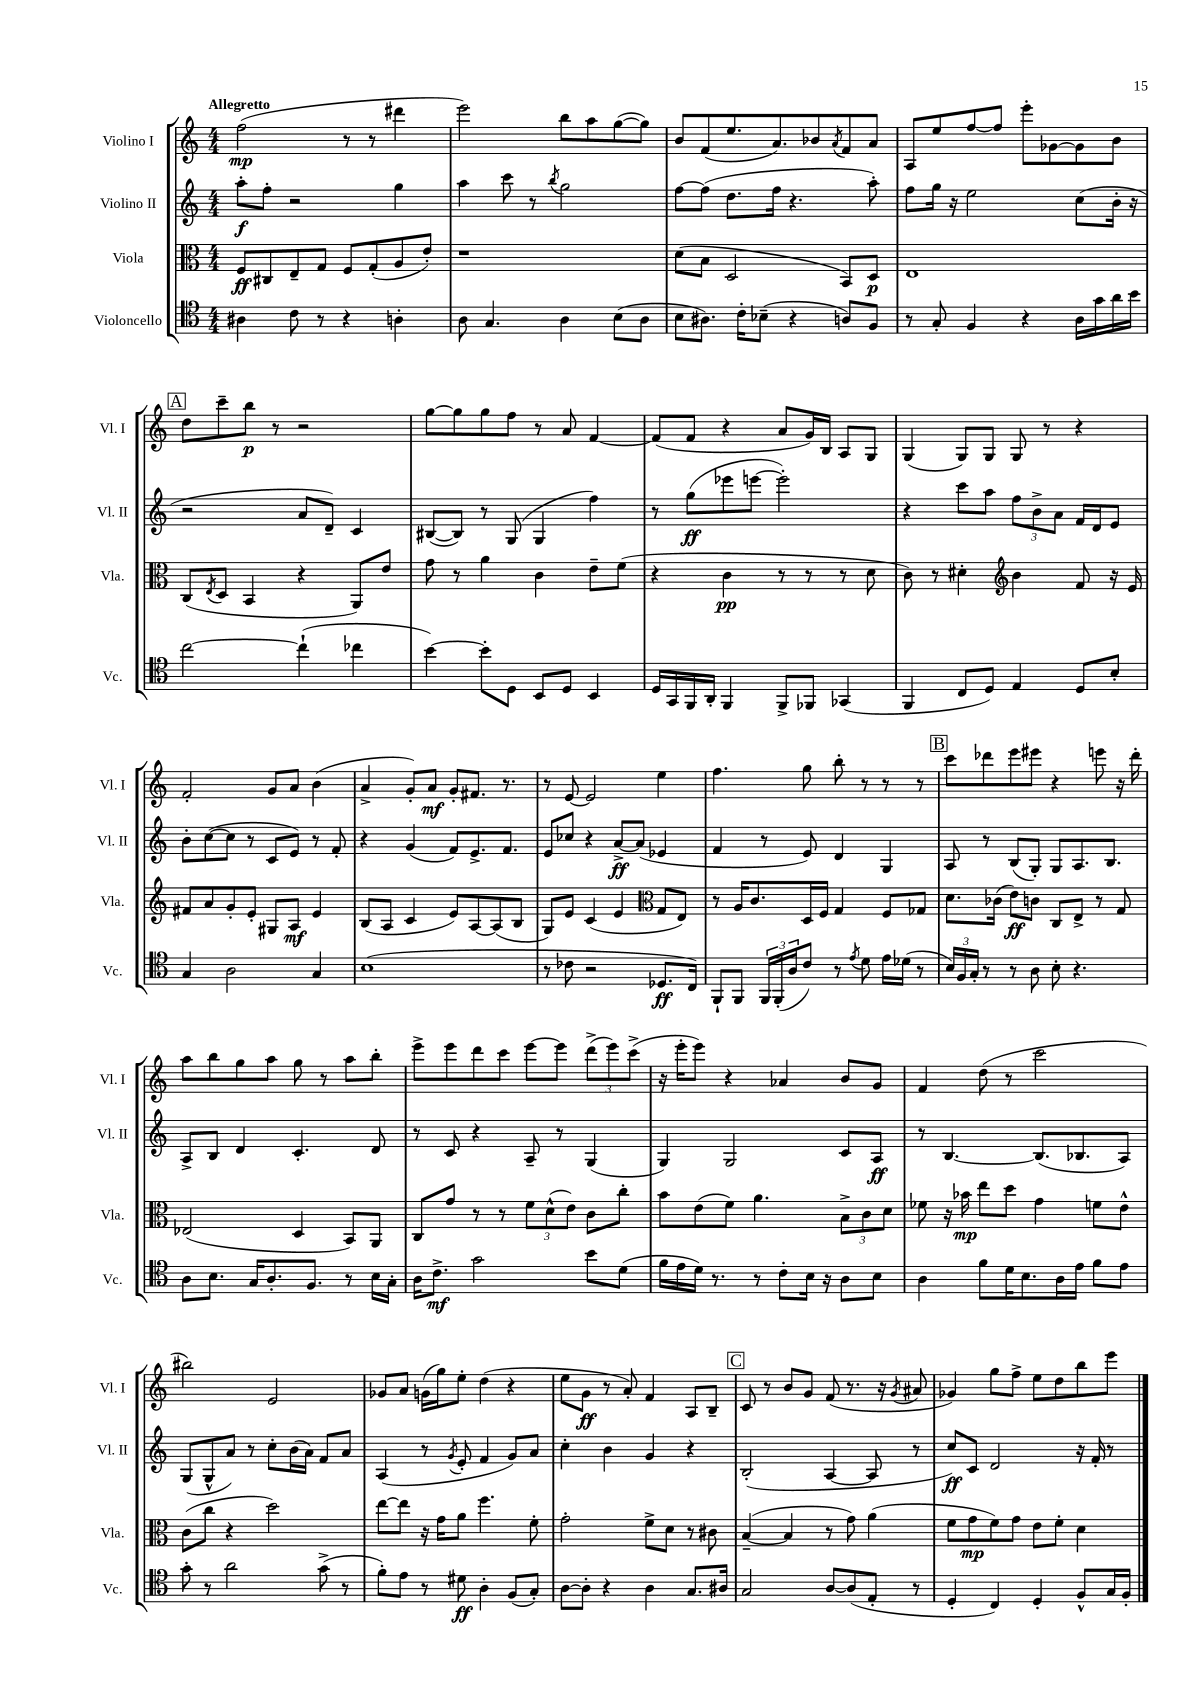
<<
\new StaffGroup <<
\new Staff = "s0" \with { instrumentName = "Violino I" shortInstrumentName = "Vl. I" } {
    \clef treble \key c \major \numericTimeSignature \time 4/4 \tempo "Allegretto"
    f''2\mp( r8 r8 dis'''4 |
    e'''2) b''8 a''8 g''8~( g''8) |
    b'8 f'8( e''8. a'8.) bes'8 \acciaccatura { a'8 } f'8 a'8 |
    a8 e''8 f''8~ f''8 e'''8-. ges'8~ ges'8 b'8 |
    \mark \markup { \box "A" } d''8 c'''8-- b''8\p r8 r2 |
    g''8~ g''8 g''8 f''8 r8 a'8 f'4~ |
    f'8( f'8 r4 a'8 g'16) b16 a8 g8 |
    g4( g8) g8 g8 r8 r4 |
    f'2-. g'8 a'8 b'4( |
    a'4-> g'8-.) a'8\mf g'8-. fis'8. r8. |
    r8 e'8~ e'2 e''4 |
    f''4. g''8 b''8-. r8 r8 r8 |
    \mark \markup { \box "B" } c'''8 des'''8 e'''8 eis'''8 r4 e'''8 r16 des'''16-. |
    a''8 b''8 g''8 a''8 g''8 r8 a''8 b''8-. |
    e'''8-> e'''8 d'''8 c'''8 e'''8~ e'''8 \tuplet 3/2 { d'''8->( e'''8) c'''8->( } |
    r16 e'''16-. e'''8) r4 aes'4 b'8 g'8 |
    f'4 d''8( r8 c'''2 |
    bis''2) e'2 |
    ges'8 a'8 g'16( g''16) e''8-. d''4( r4 |
    e''8 g'8\ff r8 a'8-.) f'4 a8 b8-- |
    \mark \markup { \box "C" } c'8 r8 b'8 g'8 f'8( r8. r16 \acciaccatura { g'8 } ais'8 |
    ges'4) g''8 f''8-> e''8 d''8 b''8 e'''8 \bar "|." |
}
\new Staff = "s1" \with { instrumentName = "Violino II" shortInstrumentName = "Vl. II" } {
    \clef treble \key c \major \numericTimeSignature \time 4/4
    a''8-.\f f''8-. r2 g''4 |
    a''4 c'''8 r8 \acciaccatura { b''8 } g''2 |
    f''8~ f''8( d''8. f''16 r4. a''8-.) |
    f''8 g''16 r16 e''2 c''8( b'16-. r16 |
    \mark \markup { \box "A" } r2 a'8 d'8--) c'4 |
    bis8~( bis8) r8 g8( g4 f''4) |
    r8 g''8\ff( ees'''8 e'''8~ e'''2-.) |
    r4 c'''8 a''8 \tuplet 3/2 { f''8 b'8-> a'8 } f'16 d'16 e'8 |
    b'8-. c''8~( c''8 r8 c'8 e'8) r8 f'8-. |
    r4 g'4( f'8) e'8.-> f'8. |
    e'8 ces''8 r4 a'8~->\ff a'8( ees'4 |
    f'4 r8 e'8) d'4 g4 |
    \mark \markup { \box "B" } a8 r8 b8( g8-.) g8 a8. b8. |
    a8-> b8 d'4 c'4.-. d'8 |
    r8 c'8 r4 a8-- r8 g4( |
    g4) g2 c'8 a8\ff |
    r8 b4.~ b8.( bes8. a8) |
    g8( g8-^ a'8) r8 c''8-. b'16( a'16) f'8 a'8 |
    a4( r8 \acciaccatura { g'8 } e'8-. f'4 g'8) a'8 |
    c''4-. b'4 g'4 r4 |
    \mark \markup { \box "C" } b2-.( a4~ a8 r8 |
    c''8\ff) c'8 d'2 r16 f'16-. r8 \bar "|." |
}
\new Staff = "s2" \with { instrumentName = "Viola" shortInstrumentName = "Vla." } {
    \clef alto \key c \major \numericTimeSignature \time 4/4
    f8\ff cis8 e8-- g8 f8 g8-.( a8 e'8-.) |
    r1 |
    d'8( b8 d2 b,8) d8\p |
    e1 |
    \mark \markup { \box "A" } c8( \acciaccatura { e8 } d8 b,4 r4 a,8) e'8 |
    g'8 r8 a'4 c'4 e'8-- f'8( |
    r4 c'4\pp r8 r8 r8 d'8 |
    c'8) r8 dis'4-. \clef treble b'4 f'8 r16 e'16 |
    fis'8 a'8 g'8-. e'8-. gis8 a8\mf e'4 |
    b8( a8 c'4 e'8) a8~ a8( b8 |
    g8) e'8 c'4( e'4 \clef alto g8 e8) |
    r8 a16 c'8. d16 f16 g4 f8 ges8 |
    \mark \markup { \box "B" } d'8. ces'16( e'8\ff) c'8 c8 e8-> r8 g8 |
    ees2( d4 b,8) a,8 |
    c8 g'8 r8 r8 \tuplet 3/2 { f'8 d'8-^( e'8) } c'8 c''8-. |
    b'8 e'8( f'8) a'4. \tuplet 3/2 { b8-> c'8 d'8 } |
    fes'8 r16 bes'16\mp e''8 d''8 g'4 f'8 e'8-^ |
    c'8( c''8 r4 d''2) |
    e''8~ e''8 r16 g'16 a'8 f''4. f'8-. |
    g'2-. f'8-> d'8 r8 cis'8 |
    \mark \markup { \box "C" } b4~--( b4 r8 g'8) a'4( |
    f'8 g'8\mp f'8) g'8 e'8 f'8-. d'4 \bar "|." |
}
\new Staff = "s3" \with { instrumentName = "Violoncello" shortInstrumentName = "Vc." } {
    \clef tenor \key c \major \numericTimeSignature \time 4/4
    ais4 c'8 r8 r4 a4-. |
    a8 g4. a4 b8( a8 |
    b8 ais8.) c'16-. bes8--( r4 a8) f8 |
    r8 g8-. f4 r4 a16 g'16 a'16 b'16 |
    \mark \markup { \box "A" } c''2~ c''4-!( ces''4 |
    b'4~) b'8-. d8 b,8 d8 b,4 |
    d16 g,16 f,16 a,16-. f,4 f,8-> fes,8 ges,4( |
    f,4 c8 d8) e4 d8 b8-. |
    g4 a2 g4 |
    b1( |
    r8 ces'8 r2 des8.\ff c16) |
    f,8-! f,8 \tuplet 3/2 { f,16 f,16-.( a16 } c'8) r8 \acciaccatura { e'8 } d'8 e'16 des'16( r8 |
    \mark \markup { \box "B" } \tuplet 3/2 { b16) f16 g16-. } r8 r8 a8 b8-. r4. |
    a8 b8. g16 a8.-. f8. r8 b16 g16-. |
    a16 c'8.->\mf g'2 b'8 d'8( |
    f'16 e'16 d'16) r8. r8 c'8-. b16 r16 a8 b8 |
    a4 f'8 d'16 b8. a16 e'16 f'8 e'8 |
    g'8-. r8 a'2 g'8->( r8 |
    f'8-.) e'8 r8 dis'8\ff a4-. f8( g8-.) |
    a8~ a8-. r4 a4 g8. ais16 |
    \mark \markup { \box "C" } g2 a8~ a8( e8-. r8 |
    d4-. c4) d4-. f8-^ g16 f16-. \bar "|." |
}
>>
>>
\layout { \context { \Score \remove "Bar_number_engraver" } }
